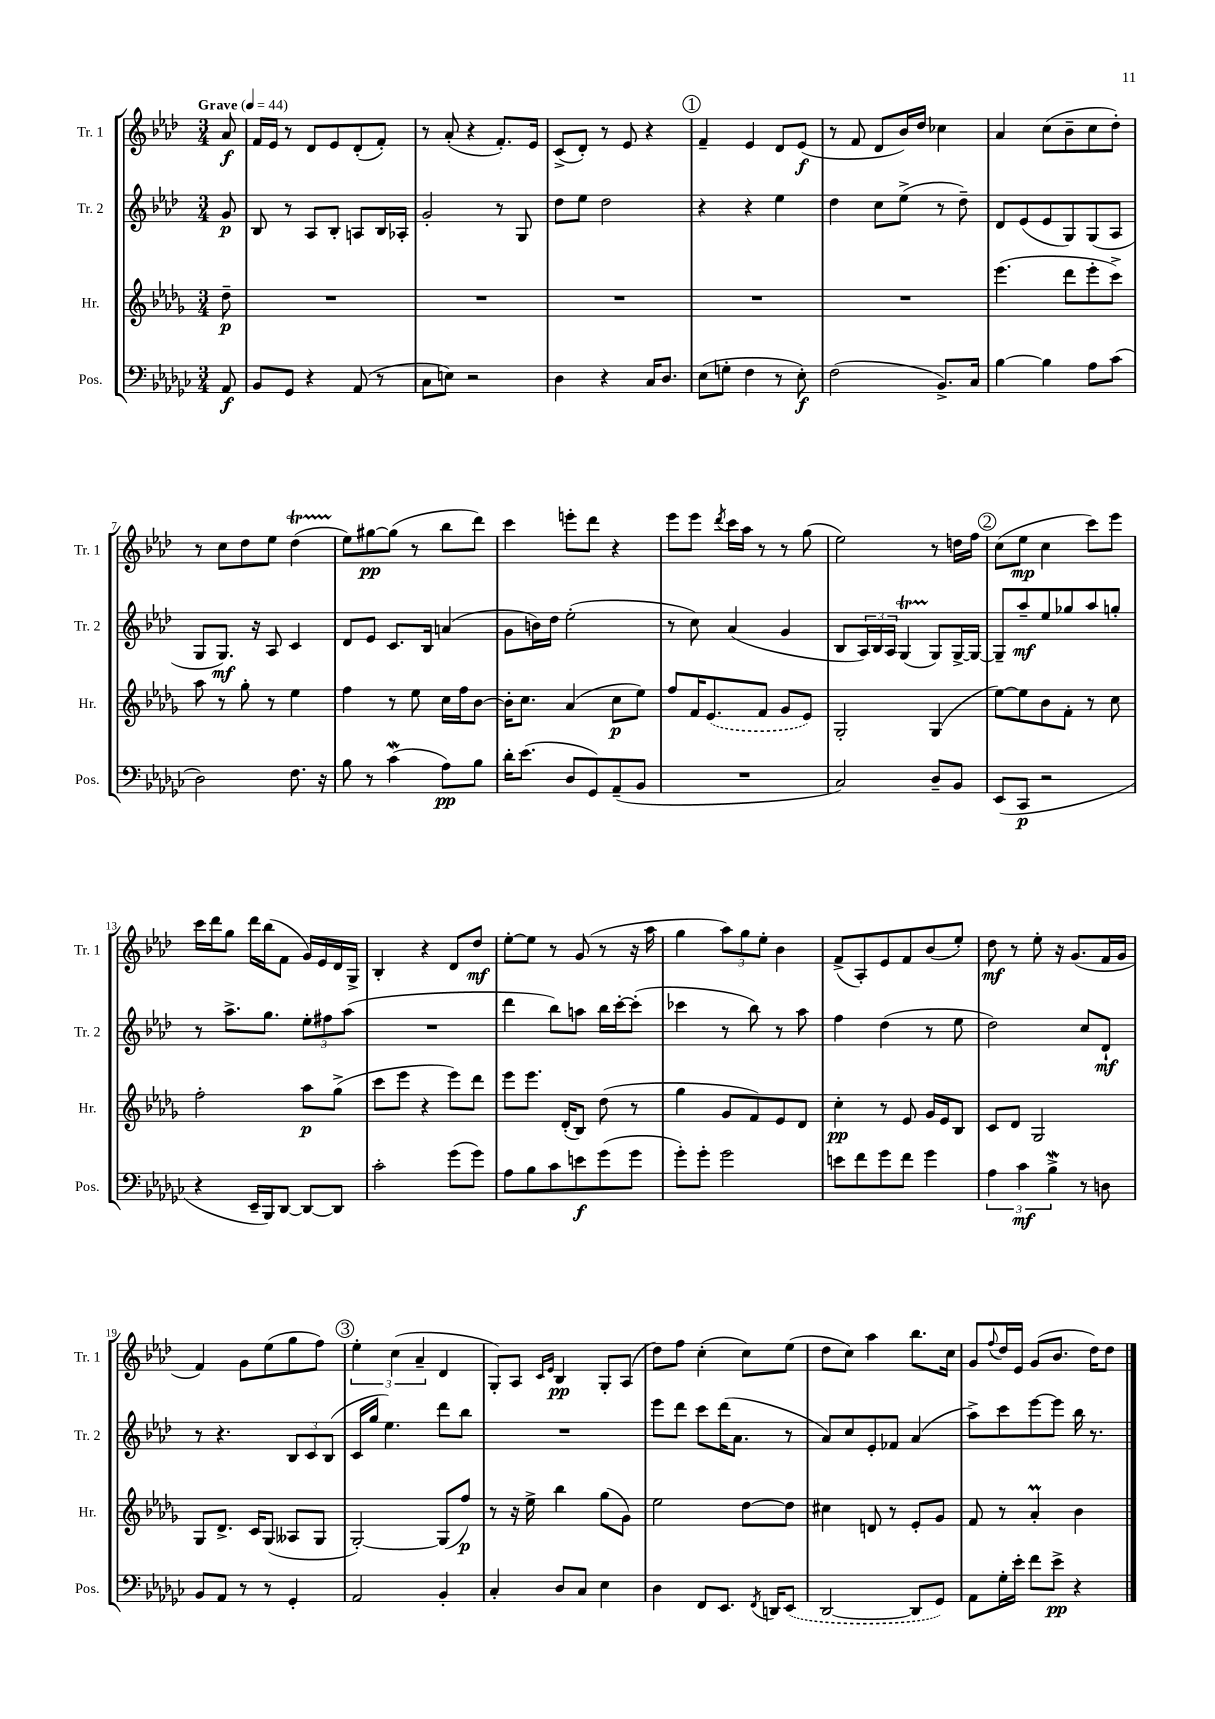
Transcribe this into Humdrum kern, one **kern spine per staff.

**kern	**kern	**kern	**kern
*staff4	*staff3	*staff2	*staff1
*clefF4	*clefG2	*clefG2	*clefG2
*k[b-e-a-d-g-c-]	*k[b-e-a-d-g-]	*k[b-e-a-d-]	*k[b-e-a-d-]
*M3/4	*M3/4	*M3/4	*M3/4
*MM44	*MM44	*MM44	*MM44
8AA-	8dd-~	8g	8a-
=	=	=	=
8BB-	2.r	8B-	16f
.	.	.	16e-
8GG-	.	8r	8r
4r	.	8A-	8d-
.	.	8B-'	8e-
(8AA-	.	8A	(8d-'
8r	.	16B-	8f')
.	.	16A-'	.
=	=	=	=
8C-	2.r	2g'	8r
8E)	.	.	(8a-'
2r	.	.	4r
.	.	8r	8.f')
.	.	8G	.
.	.	.	16e-
=	=	=	=
4D-	2.r	8dd-	(8c^
.	.	8ee-	8d-')
4r	.	2dd-	8r
.	.	.	8e-
16C-	.	.	4r
8.D-	.	.	.
=	=	=	=
(8E-	2.r	4r	4f~
8G'	.	.	.
4F	.	4r	4e-
8r	.	4ee-	8d-
8E-')	.	.	(8e-
=	=	=	=
(2F	2.r	4dd-	8r
.	.	.	8f
.	.	8cc	8d-
.	.	(8ee-^	16b-)
.	.	.	16dd-
8.BB-^)	.	8r	4cc-
.	.	8dd-~)	.
16C-	.	.	.
=	=	=	=
[4B-	(4.eee-	8d-	4a-
.	.	(8e-	.
4B-]	.	8e-	(8cc
.	8ddd-	8G)	8b-~
8A-	8eee-'	(8G	8cc
(8c-	8ccc^)	8A-	8dd-')
=	=	=	=
2D-)	8aa-	8G	8r
.	8r	8.G)	8cc
.	8gg-'	.	8dd-
.	.	16r	.
.	8r	8A-	8ee-
8.F	4ee-	4c	(4dd-
16r	.	.	.
=	=	=	=
8B-	4ff	8d-	8ee-)
8r	.	8e-	[8gg#
(4c-	8r	8.c	(8gg#]
.	8ee-	.	8r
.	.	16B-	.
8A-)	16cc	(4a	8bb-
.	16ff	.	.
8B-	[8b-	.	8ddd-)
=	=	=	=
16d-'	16b-']	8g	4ccc
(8.e-	8.cc	.	.
.	.	16b)	.
.	.	16dd-	.
8D-	(4a-	(2ee-'	8eee'
8GG-)	.	.	8ddd-
(8AA-~	8cc	.	4r
8BB-	8ee-)	.	.
=	=	=	=
2.r	8ff	8r	8eee-
.	16f	8cc)	8eee-
.	(8.e-	.	.
.	.	.	8qddd-
.	.	(4a-	16ccc
.	.	.	16aa-
.	8f	.	8r
.	8g-	4g	8r
.	8e-)	.	(8gg
=	=	=	=
2C-)	2G-'	8B-	2ee-)
.	.	24A-)	.
.	.	24B-	.
.	.	24A-	.
.	.	(4G	.
8D-~	(4G-	8G)	8r
8BB-	.	[16G^	16dd
.	.	16G_	16ff
=	=	=	=
(8EE-	[8ee-)	8G~]	(8cc
8CC-	8ee-]	8aa-~	8ee-
2r	8b-	8ee-	4cc
.	8f'	8gg-	.
.	8r	8aa-	8ccc)
.	8cc	8gg'	8eee-
=	=	=	=
4r	2ff'	8r	16ccc
.	.	.	16ddd-
.	.	8.aa-^	8gg
16EE-~	.	.	16ddd-
16BBB-)	.	8.gg	(16bb-
[8DD-	.	.	8f
8DD-_	8aa-	12ee-'	16g)
.	.	.	16e-
.	.	12ff#	.
8DD-]	(8gg-^	.	16d-
.	.	(12aa-	.
.	.	.	16G^
=	=	=	=
2c-'	8ccc	2.r	4B-'
.	8eee-	.	.
.	4r	.	4r
(8g-	8eee-)	.	8d-
8g-)	8ddd-	.	8dd-
=	=	=	=
8A-	8eee-	4ddd-	[8ee-'
8B-	8.eee-	.	8ee-]
8c-	.	8bb-)	8r
.	(16d-'	.	.
8e	8B-)	8aa	(8g
(8g-	(8dd-	16bb-	8r
.	.	[16ccc'	.
8g-	8r	(8ccc']	16r
.	.	.	16aa-
=	=	=	=
8g-')	4gg-	4ccc-	4gg
8g-'	.	.	.
2g-	8g-	8r	12aa-)
.	.	.	12gg
.	8f)	8bb-)	.
.	.	.	12ee-'
.	8e-	8r	4b-
.	8d-	8aa-	.
=	=	=	=
8e	4cc'	4ff	(8f^
8f	.	.	8A-')
8g-	8r	(4dd-	8e-
8f	8e-	.	8f
4g-	16g-	8r	(8b-
.	16e-	.	.
.	8B-	8ee-	8ee-')
=	=	=	=
6A-	8c	2dd-)	8dd-
.	8d-	.	8r
6c-	.	.	.
.	2G-	.	8ee-'
6B-^	.	.	.
.	.	.	16r
.	.	.	(8.g
8r	.	8cc	.
8D	.	8d-`	16f
.	.	.	16g
=	=	=	=
8BB-	8G-	8r	4f)
8AA-	8.d-^	4.r	.
8r	.	.	8g
.	16c	.	.
8r	(8G-	.	(8ee-
4GG-'	8A--	12B-	8gg
.	.	12c	.
.	8G-	.	8ff)
.	.	(12B-	.
=	=	=	=
2AA-	[2G-')	16c	6ee-'
.	.	16gg	.
.	.	4.ee-)	.
.	.	.	(6cc
.	.	.	6a-~
4BB-'	(8G-]	8ddd-	4d-
.	8ff)	8bb-	.
=	=	=	=
4C-'	8r	2.r	8G')
.	16r	.	8A-
.	16ee-^	.	.
.	.	.	16qqc
.	.	.	16qqe-
8D-	4bb-	.	4B-
8C-	.	.	.
4E-	(8gg-	.	8G'
.	8g-)	.	(8A-
=	=	=	=
4D-	2ee-	8eee-	8dd-)
.	.	8ddd-	8ff
8FF	.	8ccc	(4cc'
8.EE-	.	(16ddd-	.
.	.	8.a-	.
.	[8dd-	.	8cc)
8qFF	.	.	.
16DD	.	.	.
(8EE-	8dd-]	8r	(8ee-
=	=	=	=
[2DD-	4cc#	8a-)	8dd-
.	.	8cc	8cc)
.	8d	8e-'	4aa-
.	8r	8f-	.
8DD-]	8e-'	(4a-	8.bb-
8GG-)	8g-	.	.
.	.	.	16cc
=	=	=	=
8AA-	8f	8aa-^)	8g
.	.	.	8qqff
16G-'	8r	8ccc	16dd-
16e-'	.	.	16e-
8f	4a-'	[8eee-	(8g
8e-^	.	8eee-]	8.b-
4r	4b-	16bb-	.
.	.	8.r	16dd-)
.	.	.	8dd-
==	==	==	==
*-	*-	*-	*-
